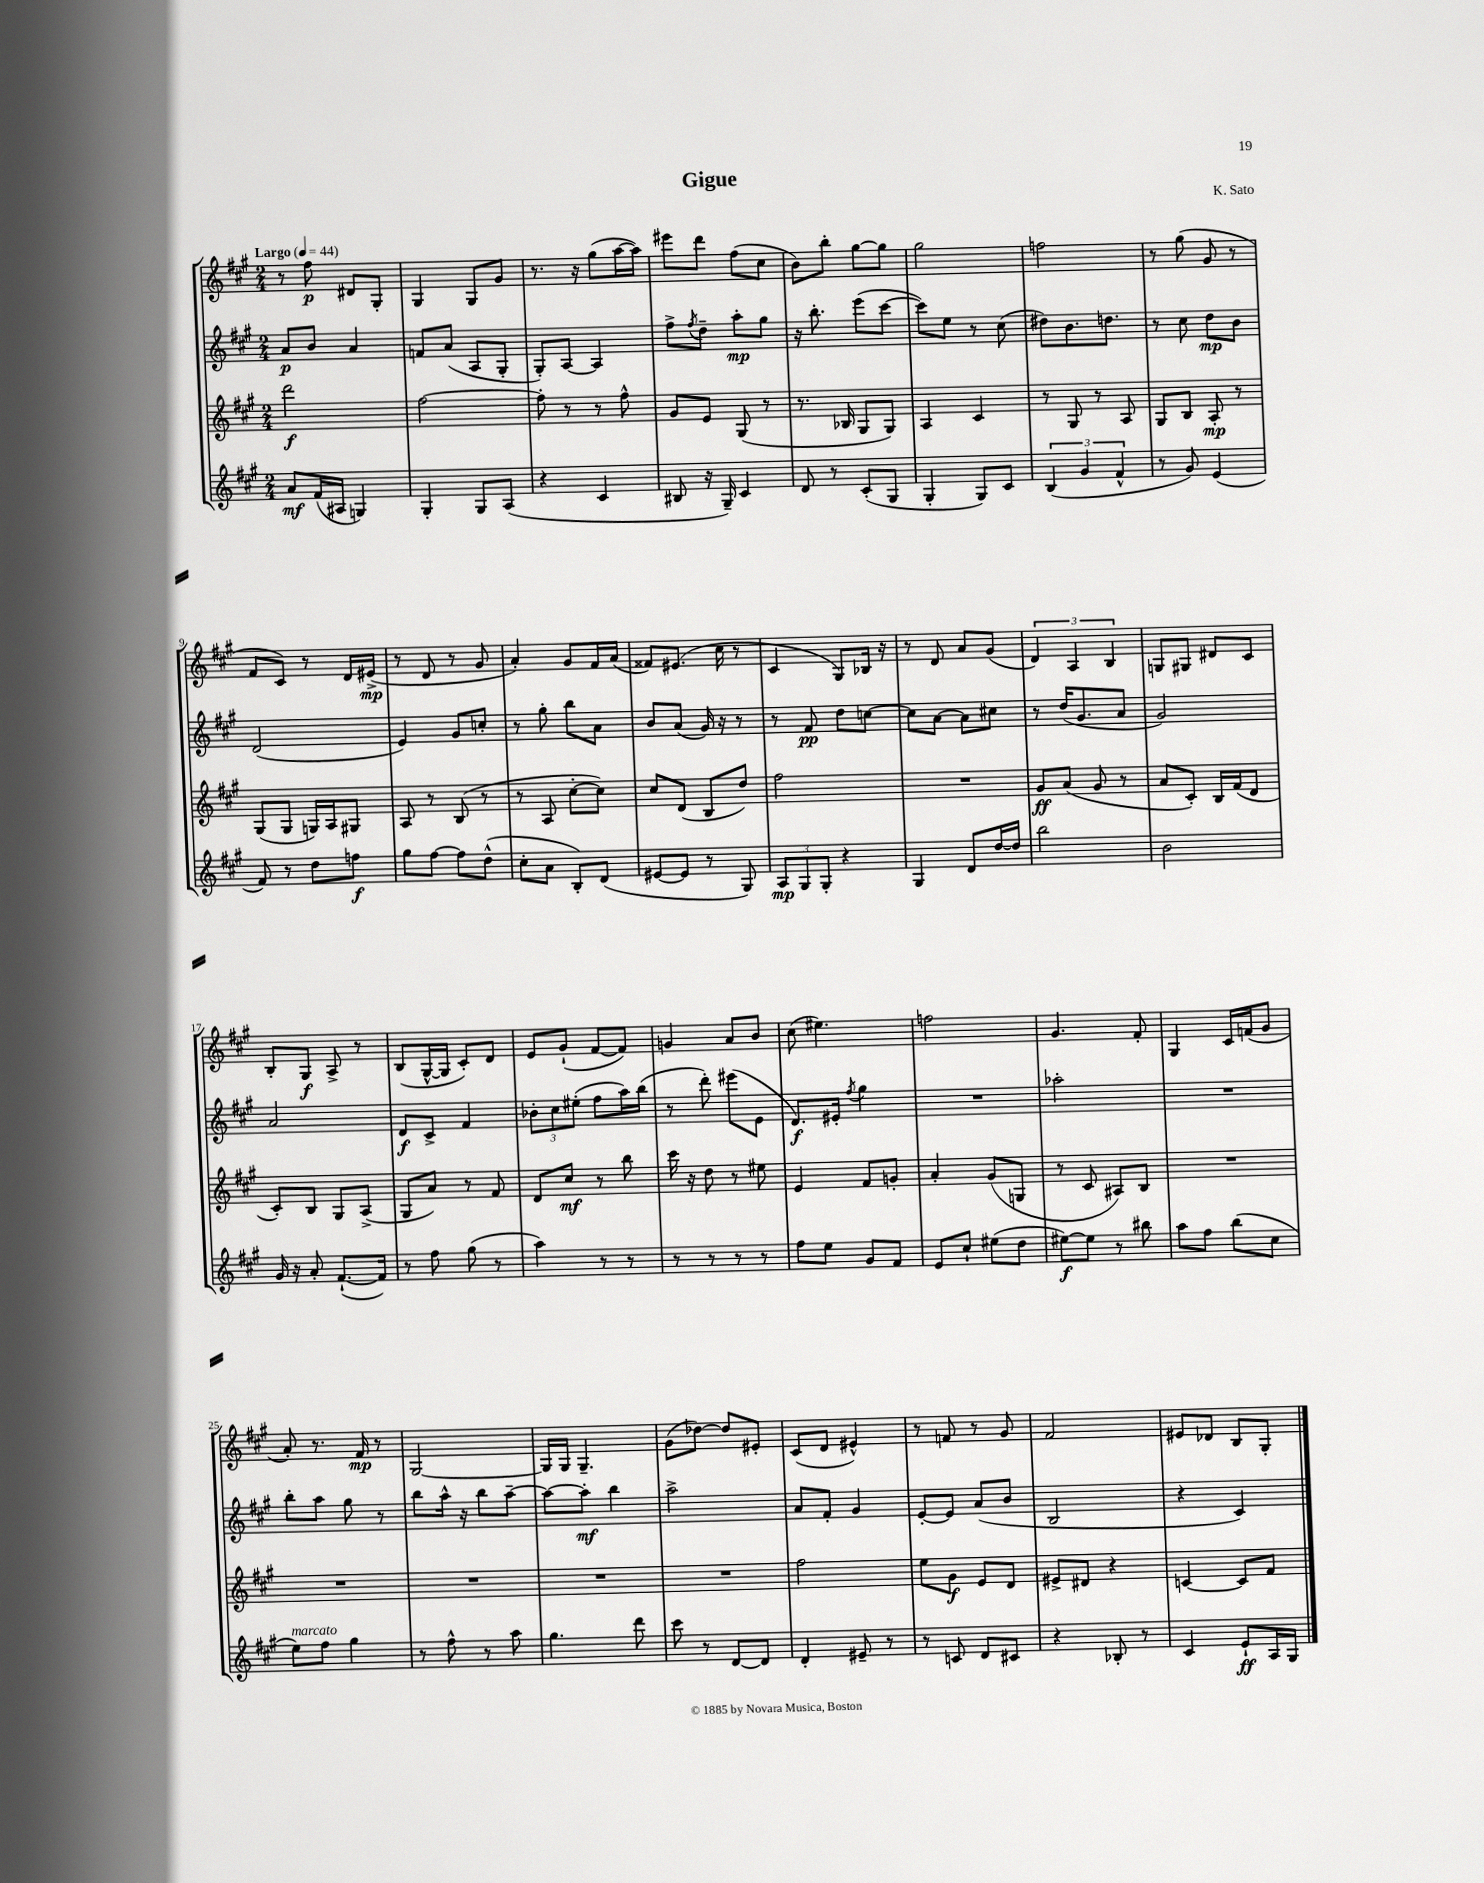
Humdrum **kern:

**kern	**kern	**kern	**kern
*staff4	*staff3	*staff2	*staff1
*clefG2	*clefG2	*clefG2	*clefG2
*k[f#c#g#]	*k[f#c#g#]	*k[f#c#g#]	*k[f#c#g#]
*M2/4	*M2/4	*M2/4	*M2/4
*MM44	*MM44	*MM44	*MM44
8a	2ddd	8a	8r
(16f#	.	8b	8ff#
16A#	.	.	.
4G)	.	4a	8d#
.	.	.	8G#'
=	=	=	=
4G#'	[2ff#	8f	4G#
.	.	(8a	.
8G#	.	8A	8G#
(8A	.	8G#'	8g#
=	=	=	=
4r	8ff#']	8G#')	8.r
.	8r	[8A	.
.	.	.	16r
4c#	8r	4A]	(8gg#
.	8ff#^^	.	[16aa
.	.	.	16aa])
=	=	=	=
8B#	8g#	8ff#^	8eee#
.	.	8qff#	.
16r	8e	8dd~	8ddd
16G#~)	.	.	.
4c#	(8G#	8aa'	(8ff#
.	8r	8gg#	8cc#
=	=	=	=
8d	8.r	16r	8b)
.	.	8.bb'	.
8r	.	.	8bb'
.	16B-	.	.
(8c#'	8G#	(8eee	[8gg#
8G#	8G#)	[8ccc#	8gg#]
=	=	=	=
4G#'	4A	8ccc#])	2gg#
.	.	8ee	.
8G#)	4c#	8r	.
8c#	.	(8cc#	.
=	=	=	=
(6B	8r	8dd#)	2ff
.	8G#	8.b	.
6g#	.	.	.
.	8r	.	.
.	.	8.dd	.
6f#^^	.	.	.
.	8A	.	.
=	=	=	=
8r	8G#	8r	8r
8g#)	8B	8cc#	(8gg#
(4e	8A'	8dd	8g#
.	8r	8b	8r
=	=	=	=
8f#)	(8G#	(2d	8f#
8r	8G#	.	8c#)
8dd	16G)	.	8r
.	16A	.	.
8ff	8G#	.	16d
.	.	.	(16e#^
=	=	=	=
8gg#	8A	4e)	8r
[8ff#	8r	.	8d
8ff#]	(8B	8g#	8r
(8dd^^	8r	8cc'	8g#
=	=	=	=
8cc#'	8r	8r	4a')
8a	8A	8gg#'	.
8B')	[8cc#'	8bb	8g#
(8d	8cc#])	8a	16f#
.	.	.	(16a
=	=	=	=
[8e#	8cc#	8b	8f##)
8e#]	(8d	(8a	(8.e#
8r	8B	16g#)	.
.	.	16r	16cc#
8G#)	8dd)	8r	8r
=	=	=	=
12A	2ff#	8r	4c#
12G#	.	.	.
.	.	8f#	.
12G#'	.	.	.
4r	.	8dd	8G#)
.	.	[8cc	16B-
.	.	.	16r
=	=	=	=
4G#	2r	8cc]	8r
.	.	[8a	8d
8d	.	8a]	8a
[16dd	.	8cc#	(8g#
16dd]	.	.	.
=	=	=	=
2bb	8g#	8r	6d)
.	(8a	(16dd	.
.	.	.	6A
.	.	8.g#	.
.	8g#	.	.
.	.	.	6B
.	8r	8a	.
=	=	=	=
2b	8a	2g#)	8G
.	8c#')	.	8G#
.	16B	.	8d#
.	(16f#	.	.
.	8d	.	8c#
=	=	=	=
16g#	8c#')	2a	8B'
16r	.	.	.
8a'	8B	.	8G#
([8.f#`	8G#	.	8A^
.	(8A^	.	8r
16f#])	.	.	.
=	=	=	=
8r	8G#	8d	(8B
8ff#	8a)	8c#^	[16G#^^
.	.	.	16G#]
(8gg#	8r	4f#	8c#')
8r	8f#	.	8d
=	=	=	=
4aa)	8d	12b-'	8e
.	.	12cc#	.
.	8cc#	.	(8g#`
.	.	(12ee#'	.
8r	8r	8ff#	[8f#
8r	8bb	16aa)	8f#])
.	.	(16bb	.
=	=	=	=
8r	16ccc#	8r	4g
.	16r	.	.
8r	8dd	8ddd')	.
8r	8r	(8eee#	8a
8r	8ee#	8e	8b
=	=	=	=
8ff#	4e	8.d)	(8cc#
8ee	.	.	4.ee#)
.	.	16e#'	.
.	.	8qff#	.
8g#	8f#	4gg#	.
8f#	8g'	.	.
=	=	=	=
8e	4a'	2r	2ff
8cc#`	.	.	.
(8ee#	(8g#	.	.
8dd	8G	.	.
=	=	=	=
[8ee#)	8r	2aa-'	4.g#
8ee#]	8c#	.	.
8r	8A#)	.	.
8bb#	8B	.	8f#'
=	=	=	=
8aa	2r	2r	4G#
8ff#	.	.	.
(8bb	.	.	16c#
.	.	.	(16f
8cc#	.	.	8g#
=	=	=	=
8ee)	2r	8bb'	8a')
8ff#	.	8aa	8.r
4gg#	.	8gg#	.
.	.	.	16f#
.	.	8r	8r
=	=	=	=
8r	2r	8bb	[2G#
8ff#^^	.	16aa^^	.
.	.	16r	.
8r	.	8bb	.
8aa	.	[8aa~	.
=	=	=	=
4.gg#	2r	8aa_	16G#]
.	.	.	16G#
.	.	8aa']	4.G#~
.	.	4bb	.
8ddd	.	.	.
=	=	=	=
8ccc#	2r	2aa^	(8g#
8r	.	.	[8dd-)
[8d	.	.	8dd-]
8d]	.	.	8e#'
=	=	=	=
4d'	2ff#	8a	(8c#
.	.	8f#'	8d
8e#~	.	4g#	4e#^^)
8r	.	.	.
=	=	=	=
8r	8ee	[8e'	8r
8c	8g#	8e]	8f
8d	8e	(8a	8r
8c#	8d	8b	8g#
=	=	=	=
4r	8e#^	2B	2f#
.	8d#	.	.
8B-'	4r	.	.
8r	.	.	.
=	=	=	=
4c#	[4c	4r	8e#
.	.	.	8d-
8e`	8c]	4c#)	8B
16A	8f#	.	8G#'
16G#	.	.	.
==	==	==	==
*-	*-	*-	*-
